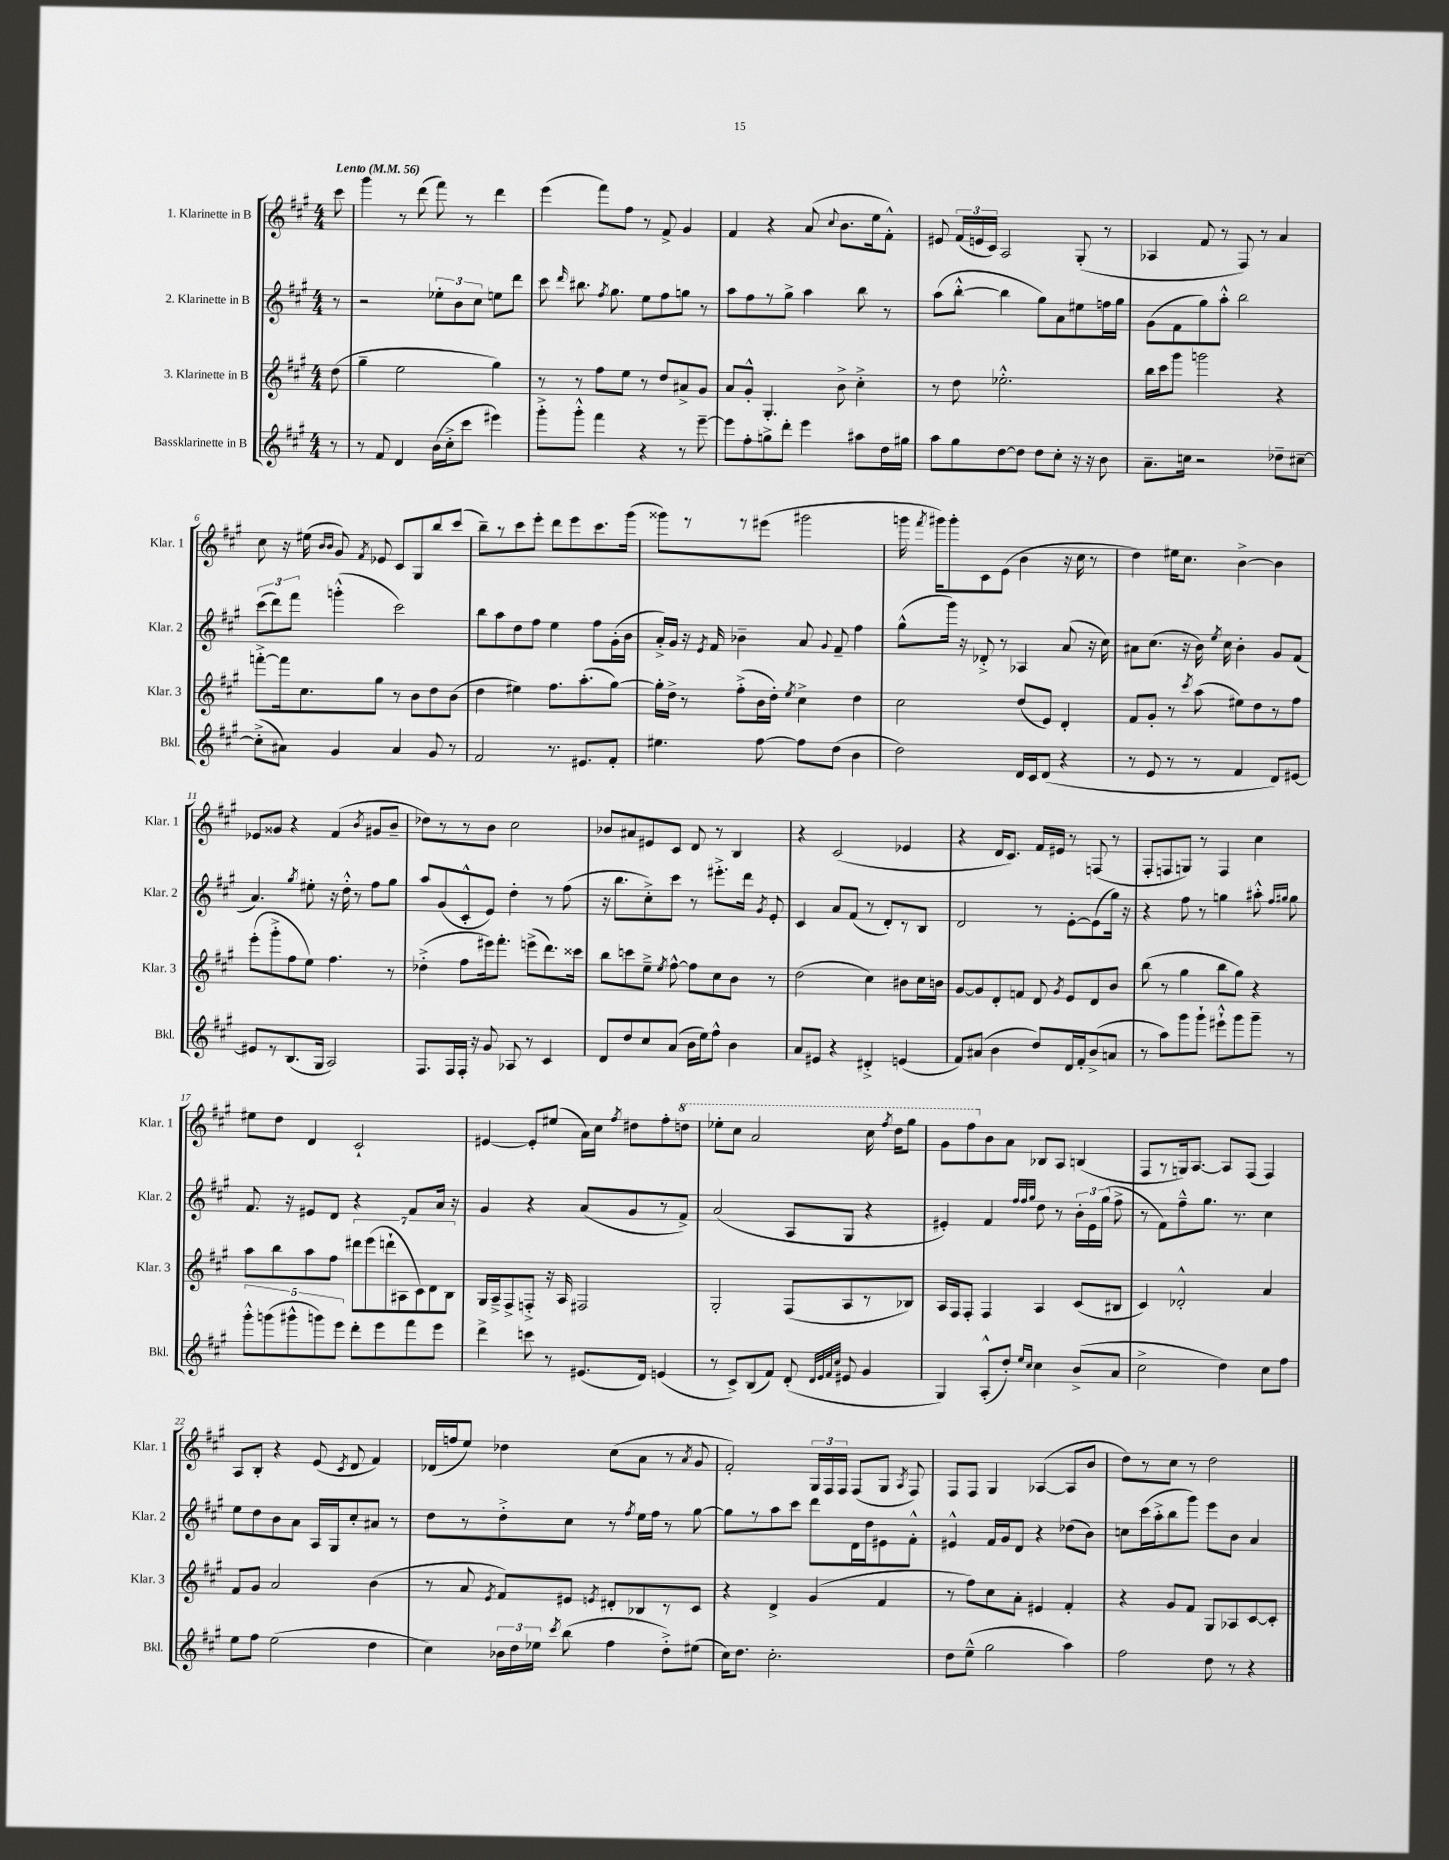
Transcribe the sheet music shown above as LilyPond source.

<<
\new StaffGroup <<
\new Staff = "s0" \with { instrumentName = "1. Klarinette in B" shortInstrumentName = "Klar. 1" } {
    \clef treble \key a \major \numericTimeSignature \time 4/4 \partial 8 \tempo "Lento" 4 = 56
    \autoBeamOff cis'''8 |
    gis'''4 r8 d'''8( fis'''8) r8 d'''4 |
    e'''4( fis'''8[) fis''8] r8 fis'8-> gis'4 |
    fis'4 r4 a'8( \appoggiatura { cis''8 } b'8.[ e''16 fis'8]-.-^) |
    eis'8 \tuplet 3/2 { fis'16[( e'16 cis'16]) } a2 gis8-.( r8 |
    aes4 fis'8 r8 fis8) r8 a'4 |
    cis''8 r16 eis''16( \grace { b'16[ b'16] } gis'8) \acciaccatura { fis'8 } ees'8 cis'8[ gis8 b''8 cis'''8]( |
    b''8[--) r8 cis'''8 e'''8]-. d'''8[ e'''8 cis'''8. gis'''16]( |
    gisis'''8[) r8 r8 eis'''8]( gis'''2 |
    g'''16 \acciaccatura { fis'''8 } gis'''16[) gis'''8-. cis'8 e'8]( b'4 r16 cis''16 r8 |
    d''4) eis''16[ cis''8.] b'4~-> b'4 |
    ees'8[ gisis'8] r4 fis'4( \acciaccatura { b'8 } gis'8[ b'8]-- |
    des''8[) r8 r8 b'8] cis''2 |
    bes'8[ ais'8 eis'8 cis'8] d'8 r8 b4 |
    r4 cis'2( ees'4 |
    r4 d'16[ cis'8.]) fis'16[ eis'16] r8 f8( r8 |
    fis8[-. f8 g8]) r8 f4 cis''4 |
    eis''8[ d''8] d'4 cis'2-! |
    eis'4~ eis'8[-. eis''8]( a'16[) cis''16] \acciaccatura { fis''8 } dis''8[ fis''8-. \ottava #1 d'''!8] |
    ees'''8[-. cis'''8] a''2 cis'''16 \acciaccatura { fis'''8 } d'''16[ gis'''8] |
    gis''8[ fis'''8 \ottava #0 b'8 a'8] bes8[ a8] b4( |
    fis8[ r8 g16) a8.]~ a8[ fis8]( fis4) |
    a8[ b8]-. r4 e'8( \acciaccatura { cis'8 } d'8 fis'4) |
    des'16[( f''16 e''8]) des''4 cis''8[( a'8] r8 \acciaccatura { a'8 } gis'8 |
    fis'2-.) \tuplet 3/2 { gis16[ fis16 fis16] } fis8[( gis8] \acciaccatura { a8 } fis8) |
    fis8[ fis8] gis4 aes4~( aes8[ b'8] |
    d''8[) r8 cis''8] r8 d''2 \bar "|." |
}
\new Staff = "s1" \with { instrumentName = "2. Klarinette in B" shortInstrumentName = "Klar. 2" } {
    \clef treble \key a \major \numericTimeSignature \time 4/4 \partial 8
    \autoBeamOff r8 |
    r2 \tuplet 3/2 { ees''8[-. b'8 cis''8] } e''8[ d'''8] |
    cis'''8 \grace { d'''16 } bis''8. \acciaccatura { fis''8 } gis''8. e''8[ fis''8 g''8] r8 |
    a''8[ fis''8 r8 gis''8]-> a''4 b''8 r8 |
    a''8[( b''8]~-.-^ b''4 gis''8[) a'8 eis''8 f''16 gis''16] |
    gis'8[( fis'8 gis''8) a''8]-.-^ b''2 |
    \tuplet 3/2 { cis'''8[( d'''8) fis'''8] } g'''4-.-^( cis'''2) |
    b''8[ a''8 d''8 fis''8] e''4 fis''8[ gis'16-.( b'16] |
    a'16[-.->) gis'16] r16 \acciaccatura { e'8 } fis'16 bes'4-- a'8 \appoggiatura { gis'8 } fis'8-- fis''4 |
    gis''8[-^( gis'''16]) r16 des'8-.-> r8 aes4 a'8( r16 cis''16) |
    ais'8[ cis''8.]( r16 b'16) \acciaccatura { e''8 } cis''16 b'4-. gis'8[ fis'8]( |
    a'4.) \acciaccatura { gis''8 } eis''8-. r16 d''16-.-^ r8 fis''8[ gis''8] |
    a''8[ gis'8( cis'8-.-^ e'8]) d''4-. r8 fis''8( |
    r16 b''8.[ cis''8-.->) cis'''8] r8 eis'''8.[-.-> d'''16] \acciaccatura { gis'8 } e'8-. |
    cis'4 a'8[ fis'8]( r8 d'8[-.) r8 b8] |
    d'2 r8 e'8[~-. e'8( gis''16]) r16 |
    r4 fis''8 r8 g''4 ais''8-.-^ \grace { fis''16[ gis''16] } gis''8 |
    fis'8. r16 eis'8[ d'8] r4 fis'8[ a'16] r16 |
    gis'4 r4 a'8[( gis'8 r8 fis'8]->) |
    a'2( a8[ gis8] r4 |
    eis'4-.) fis'4 \grace { fis''32[ fis''32 gis''32] } d''8 r8 \tuplet 3/2 { b'16[-. eis'16 gis''16]( } fis''8-> |
    r8 fis'8[) fis''8---^ gis''8.] r8. cis''4 |
    e''8[ d''8 b'8 a'8] a16[ gis16 cis''8-. ais'8] r8 |
    d''8[ r8 d''8-.-> cis''8] r8 \acciaccatura { fis''8 } e''16[ fis''16] r8 gis''8~ |
    gis''8[ r8 a''8 cis'''8] d'''8[ d'16 d''16 eis'8 fis'8]-.-^ |
    eis'4-^ fis'16[ gis'16 d'8] r4 des''8[( b'8]) |
    c''8[ cis'''16( a''16-.-> b''8 gis'''8]) e'''8[ b'8] a'4 \bar "|." |
}
\new Staff = "s2" \with { instrumentName = "3. Klarinette in B" shortInstrumentName = "Klar. 3" } {
    \clef treble \key a \major \numericTimeSignature \time 4/4 \partial 8
    \autoBeamOff d''8( |
    gis''4-- e''2 gis''4) |
    r8 r8 fis''8[ e''8] r8 d''8[ ais'8-> gis'8] |
    a'8[ gis'8]-.-^ gis4.-. b'8-> cis''4-.-> |
    r8 d''8 ees''2.-.-^ |
    b''16[ cis'''16 gis'''8] g'''2 r4 |
    f'''8[~-.-> f'''16 cis''8. gis''8] r8 b'8[ d''8 b'8]( |
    d''4 eis''4) fis''8.[ a''8.-.( gis''8]~) |
    gis''16[-. d''16]-> r8 fis''8[-.->( b'16 d''16]-.) \acciaccatura { e''8 } cis''4-> d''4 |
    cis''2 d''8[( e'8]) d'4-. |
    fis'8[ gis'8]-. r8 \acciaccatura { cis'''8 } a''8( eis''8[) d''8 r8 fis''8] |
    e'''8[-.( gis'''8-.-> fis''8 e''8]) fis''4. r8 |
    des''4-.->( fis''8[ eis'''16) fis'''8.]-. e'''8[->( d'''8.) cisis'''16] |
    b''8[ c'''8 e''8]---> \acciaccatura { e''8 } fis''8~-^ fis''8[ cis''8 b'8] r8 |
    d''2( cis''4) bis'8[ cis''16 b'16] |
    gis'8[~ gis'8 d'8-. f'8] d'8 \acciaccatura { gis'8 } e'8[ d'8 b'8] |
    b''8( r8 gis''4 b''8[ gis''8]) r4 |
    a''8[ b''8 a''8 fis''8] \tuplet 7/4 { dis'''8[ e'''8( d'''8-! ais8 cis'8) d'8 b8] } |
    gis16[ a16---> fis8-> f8]-.-> r16 a16 fis2 |
    gis2-. fis8[( a8 r8 bes8]) |
    a16[ fis16 fis8]-. fis4 a4 cis'8[( bis8] |
    cis'4) des'2-.-^ a'4 |
    fis'8[ gis'8] a'2 b'4( |
    r8 a'8 \acciaccatura { e'8 } fis'8[) eis'8] \acciaccatura { e'8 } dis'8[-. bes8 r8 cis'8] |
    r4 d'4-> gis'4( fis'4 |
    r8 fis''8[) cis''8 a'8]-. eis'4 fis'4-. |
    r4 gis'8[ fis'8] gis8[ aes8 cis'8~ cis'8]-. \bar "|." |
}
\new Staff = "s3" \with { instrumentName = "Bassklarinette in B" shortInstrumentName = "Bkl." } {
    \clef treble \key a \major \numericTimeSignature \time 4/4 \partial 8
    \autoBeamOff r8 |
    r8 fis'8 d'4 b'16[( cis''16-.-> cis'''8] eis'''4) |
    gis'''8[-.-> gis'''8]-.-^ fis'''4 r4 r8 e'''8~-- |
    e'''8[ fis''8-. g''8-> d'''8]-. e'''4 ais''8[ d''16 gis''16] |
    a''8[ gis''8 d''8~ d''8] d''8[ cis''8]-. r16 r16 b'8 |
    a'8.[-- c''16] r2 des''8[-- cis''8]~-- |
    cis''8[-.->( ais'8]) gis'4 ais'4 gis'8 r8 |
    fis'2 r8. eis'8.[ fis'8]-. |
    eis''4. fis''8~ fis''8[ d''8]( b'4 |
    d''2) d'16[ cis'16 d'8]( r4 |
    r8 e'8 r8 r8 fis'4 d'8[) eis'8]~ |
    eis'8[ r8 b8.( gis16] a2) |
    fis8.[ fis16 fis16]-. r16 gis'8 aes8 r8 cis'4 |
    d'8[ d''8 cis''8 a'8]( b'16[ e''16) fis''8]-^ b'4 |
    a'8[ eis'8] r4 dis'4-.-> e'4( |
    fis'8[) ais'8]( b'4 d''8[) d'16 fis'16-. b'8->( a'8] |
    r8 a''8[) gis'''8 gis'''8]-! eis'''8[-!-^ gis'''8 gis'''8]-- r8 |
    \tuplet 5/4 { gis'''8[-.-^ g'''8( gis'''8-^ g'''8) e'''8] } d'''8[-. e'''8 fis'''8 e'''8] |
    d'''4-> c'''8 r8 eis'8.[( d'16]) e'4( |
    r8 cis'8[->) b8( fis'8]) d'8-.( \grace { d'32[ e'32 fis'32 cis''32] } eis'8 gis'4 |
    gis4) a8[-.-^( d''8]-.) \grace { e''16[ cis''16] } cis''4 b'8[->( a'8] |
    cis''2-> d''4) cis''8[ fis''8] |
    e''8[ fis''8] e''2( d''4 |
    cis''4) \tuplet 3/2 { bes'16[ d''16 ees''16] } \acciaccatura { cis'''8 } b''8( fis''4 d''8[-.->) eis''8]( |
    cis''16[) d''8.] cis''2.-. |
    d''8[ e''8]---^( gis''2 a''4) |
    fis''2 d''8 r8 r4 \bar "|." |
}
>>
>>
